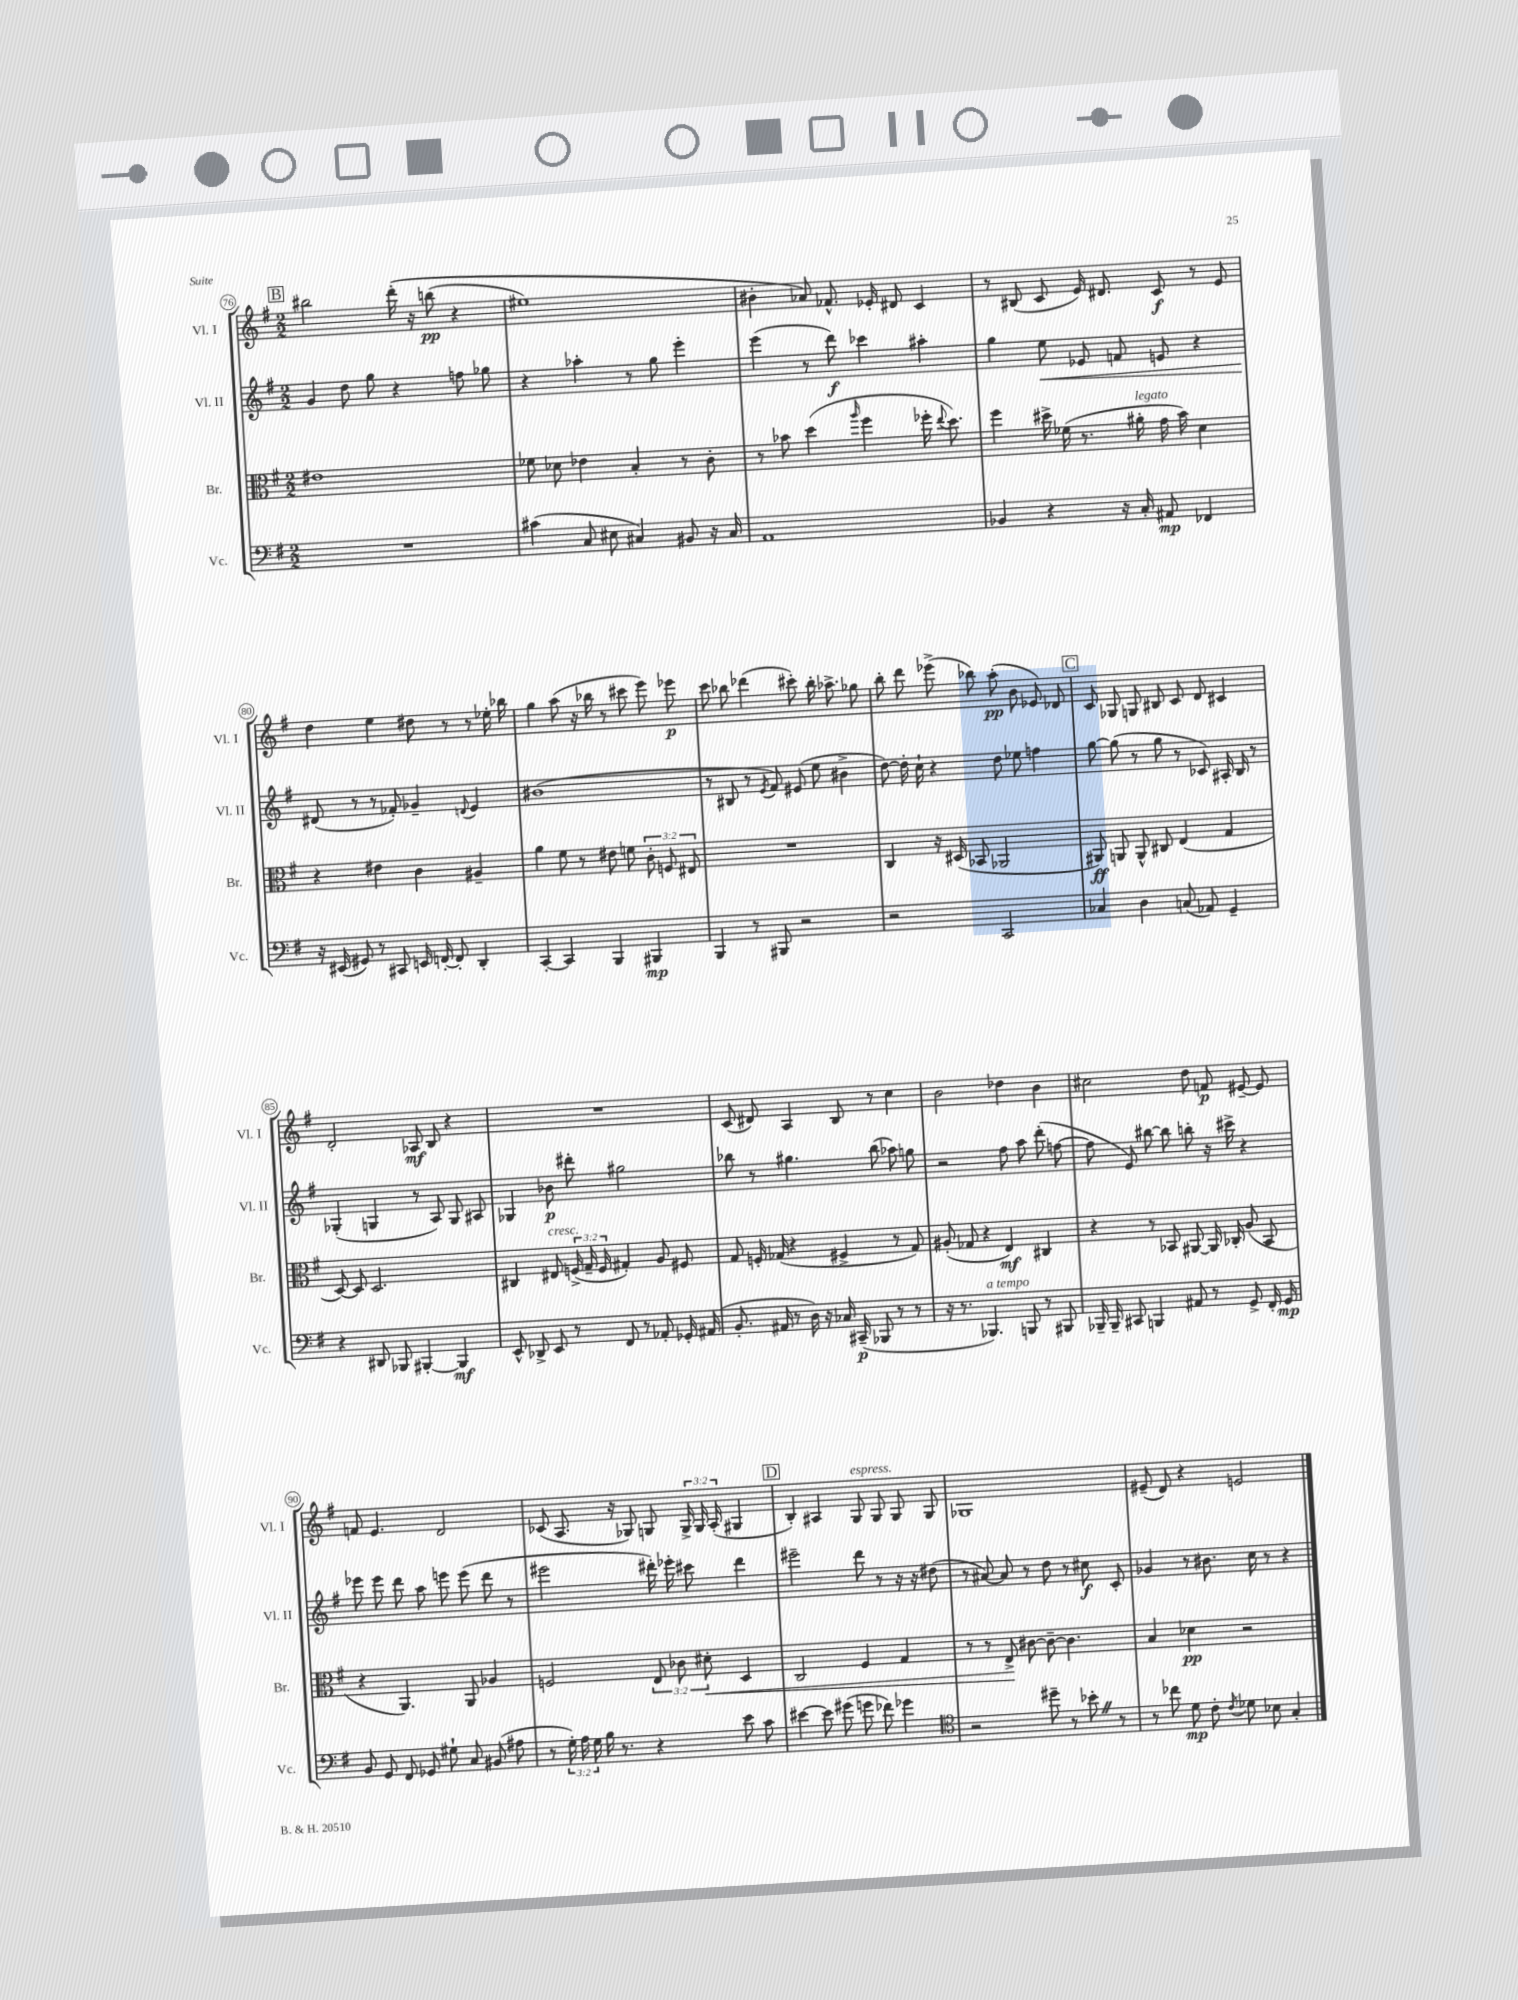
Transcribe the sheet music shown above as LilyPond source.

<<
\new StaffGroup <<
\new Staff = "s0" \with { instrumentName = "Vl. I" shortInstrumentName = "Vl. I" } {
    \clef treble \key g \major \numericTimeSignature \time 2/2 \override Staff.TupletNumber.text = #tuplet-number::calc-fraction-text
    \autoBeamOff \mark \markup { \box "B" } bis''2 d'''16-.\( r16 b''8\pp( r4 |
    eis''1) |
    bis'4-. aes'8\) fes'8.-^ ees'16-. dis'8 c'4 |
    r8 bis8( c'8 e'16) dis'8. c'8\f r8 e'8 |
    d''4 e''4 dis''8 r8 r8 ees''16-. bes''16 |
    g''4 a''8( r16 bes''16 r8 cis'''8 e'''8) ees'''8\p |
    c'''8 bes''8 des'''4( cis'''8-.) bes''16-. aes''8.-> ges''8 |
    b''8-. d'''8 ees'''8->( bes''8) a''8-.\pp( b'8 ees'8) des'8 |
    \mark \markup { \box "C" } c'8 ges8 g8 bis8 c'8 d'8 cis'4 |
    d'2-. aes8\mf b8 r4 |
    R1 |
    c'8( dis'8) a4 b8 r8 c''4 |
    b'2 des''4 b'4 |
    cis''2 d''8 f'8\p eis'8~-- eis'8 |
    f'8 e'4. d'2 |
    ces'8( a8. r16 ges8) g8 \tuplet 3/2 { g16-> g16 a16-.( } gis4 |
    \mark \markup { \box "D" } b4-.) ais4 g8^\markup { \italic "espress." } g8 g8 g8 |
    ges1 |
    eis'8--( d'8) r4 e'2 \bar "|." |
}
\new Staff = "s1" \with { instrumentName = "Vl. II" shortInstrumentName = "Vl. II" } {
    \clef treble \key g \major \numericTimeSignature \time 2/2
    \autoBeamOff \mark \markup { \box "B" } g'4 d''8 g''8 r4 f''8 ges''8 |
    r4 aes''4-. r8 g''8 e'''4-. |
    e'''4( r8 d'''8\f) ces'''4 ais''4-. |
    g''4 e''8\< ees'8 f'8 e'8 r4 |
    dis'8\!( r8 r8 fes'8-.) ges'4-- \appoggiatura { d'8 } e'4 |
    bis'1( |
    r8 bis8 r8 \acciaccatura { e'8 } fis'8) eis'8( e''8 bis'4-> |
    d''8~) d''16-. c''16-! r4 d''8 ees''8 f''4 |
    \mark \markup { \box "C" } g''8~ g''8( r8 g''8 r8 ces'8) ais16-. b16 r8 |
    ges4-.( g4 r8 a8) g8 ais8 |
    ges4 bes'8\p dis'''8-. gis''2 |
    bes''8 r8 gis''4. bes''8( aes''8) g''8 |
    r2 fis''8 a''8 d'''8-.( f''8~ |
    f''8 e'8) bis''8~ bis''8 b''8-. r16 cis'''16-> r4 |
    ees'''8 ees'''8 d'''8 a''8 e'''8 e'''8( d'''8 r8 |
    eis'''2 dis'''16-.) ees'''16-. cis'''8 dis'''4 |
    \mark \markup { \box "D" } eis'''2-- d'''8 r8 r16 r16 dis''8( |
    r8 ais'8~) ais'8 r8 d''8 r8 cis''8\f c'8-. |
    ges'4 r8 bis'8. c''16 r8 r4 \bar "|." |
}
\new Staff = "s2" \with { instrumentName = "Br." shortInstrumentName = "Br." } {
    \clef alto \key g \major \numericTimeSignature \time 2/2 \override Staff.TupletNumber.text = #tuplet-number::calc-fraction-text
    \autoBeamOff \mark \markup { \box "B" } eis'1 |
    fes'8 des'8 ees'4 b4-. r8 c'8-. |
    r8 bes'8 d''4( \grace { a''16 } fis''4 fes''16-. \appoggiatura { e''8 } d''8.) |
    fis''4 dis''16-> fes'16( r8. ais'16-.^\markup { \italic "legato" } g'16 b'16) d'4 |
    r4 eis'4 c'4 ais4-- |
    a'4 fis'8 r8 eis'8 f'8 \tuplet 3/2 { c'8-. f8 eis8 } |
    R1 |
    c4 r16 dis16( bes,8 aes,2 |
    \mark \markup { \box "C" } ais,8\ff) a,8 a,8-^ cis8 e4( g4 |
    d8~) d8 d2. |
    cis4 eis8^\markup { \italic "cresc." } \tuplet 3/2 { f16->( g16-- f16 } gis4-.) a8 fis8 |
    g8 f16-. ges16( r4 fis4-> r8 ges8) |
    ais8-.( ges8 r4 e4\mf) cis4 |
    r4 r8 bes,8 ais,8~ ais,16 ces16-. a8( bes,8 |
    r4 a,4.) a,8 aes4 |
    f2 \tuplet 3/2 { e8 ces'8 dis'8-.\< } d4 |
    \mark \markup { \box "D" } c2 fis4 g4 |
    r8 r8 e8->\! cis'8~ cis'8~-- cis'4. |
    b4 des'4\pp r2 \bar "|." |
}
\new Staff = "s3" \with { instrumentName = "Vc." shortInstrumentName = "Vc." } {
    \clef bass \key g \major \numericTimeSignature \time 2/2 \override Staff.TupletNumber.text = #tuplet-number::calc-fraction-text
    \autoBeamOff \mark \markup { \box "B" } R1 |
    cis'4( c8 eis8 cis4) bis,8 r16 cis16 |
    a,1 |
    bes,4 r4 r16 c16-. ais,8\mp fes,4 |
    r16 eis,16( gis,8) r8 cis,8 e,16 f,16~-. f,8-. d,4-. |
    c,4~-. c,4 b,,4 bis,,4\mp |
    b,,4 r8 bis,,8 r2 |
    r2 c,2 |
    \mark \markup { \box "C" } ces4 d4 c8( aes,8) g,4-- |
    r4 dis,8 bes,,8 bis,,4~-. bis,,4\mf |
    e,8-^ des,8-> e,8 r8 fis,8 r8 aes,8-. ges,16-. ais,16( |
    b,8.-. ais,16 r8 d16) r16 ces16 cis,16--\p( bes,,8 r8 r8 |
    r16 r8. bes,,4.^\markup { \italic "a tempo" }) b,,8 r8 bis,,8 |
    bes,,16-- bes,,16-- cis,8 b,,4 ais,8 r8 g,8-> fis,16-. g,16\mp |
    b,8 g,8 fis,8 ges,8 gis8-! c8 bis,8( ais8 |
    r8 \tuplet 3/2 { g16-.) a16 g16 } b16 r8. r4 e'8 c'8 |
    \mark \markup { \box "D" } eis'4~ eis'8 gis'8( g'8 fes'8) ges'4 |
    \clef tenor r2 dis''8-- r8 bes'8-. \once \override BreathingSign.text = \markup { \musicglyph "scripts.caesura.straight" } \breathe r8 |
    r8 ces''8 d'8\mp c'8-. \acciaccatura { c'8 } des'8 bes8 g4-. \bar "|." |
}
>>
>>
\layout { \context { \Score currentBarNumber = #76 \override BarNumber.stencil = #(make-stencil-circler 0.1 0.3 ly:text-interface::print) } }
